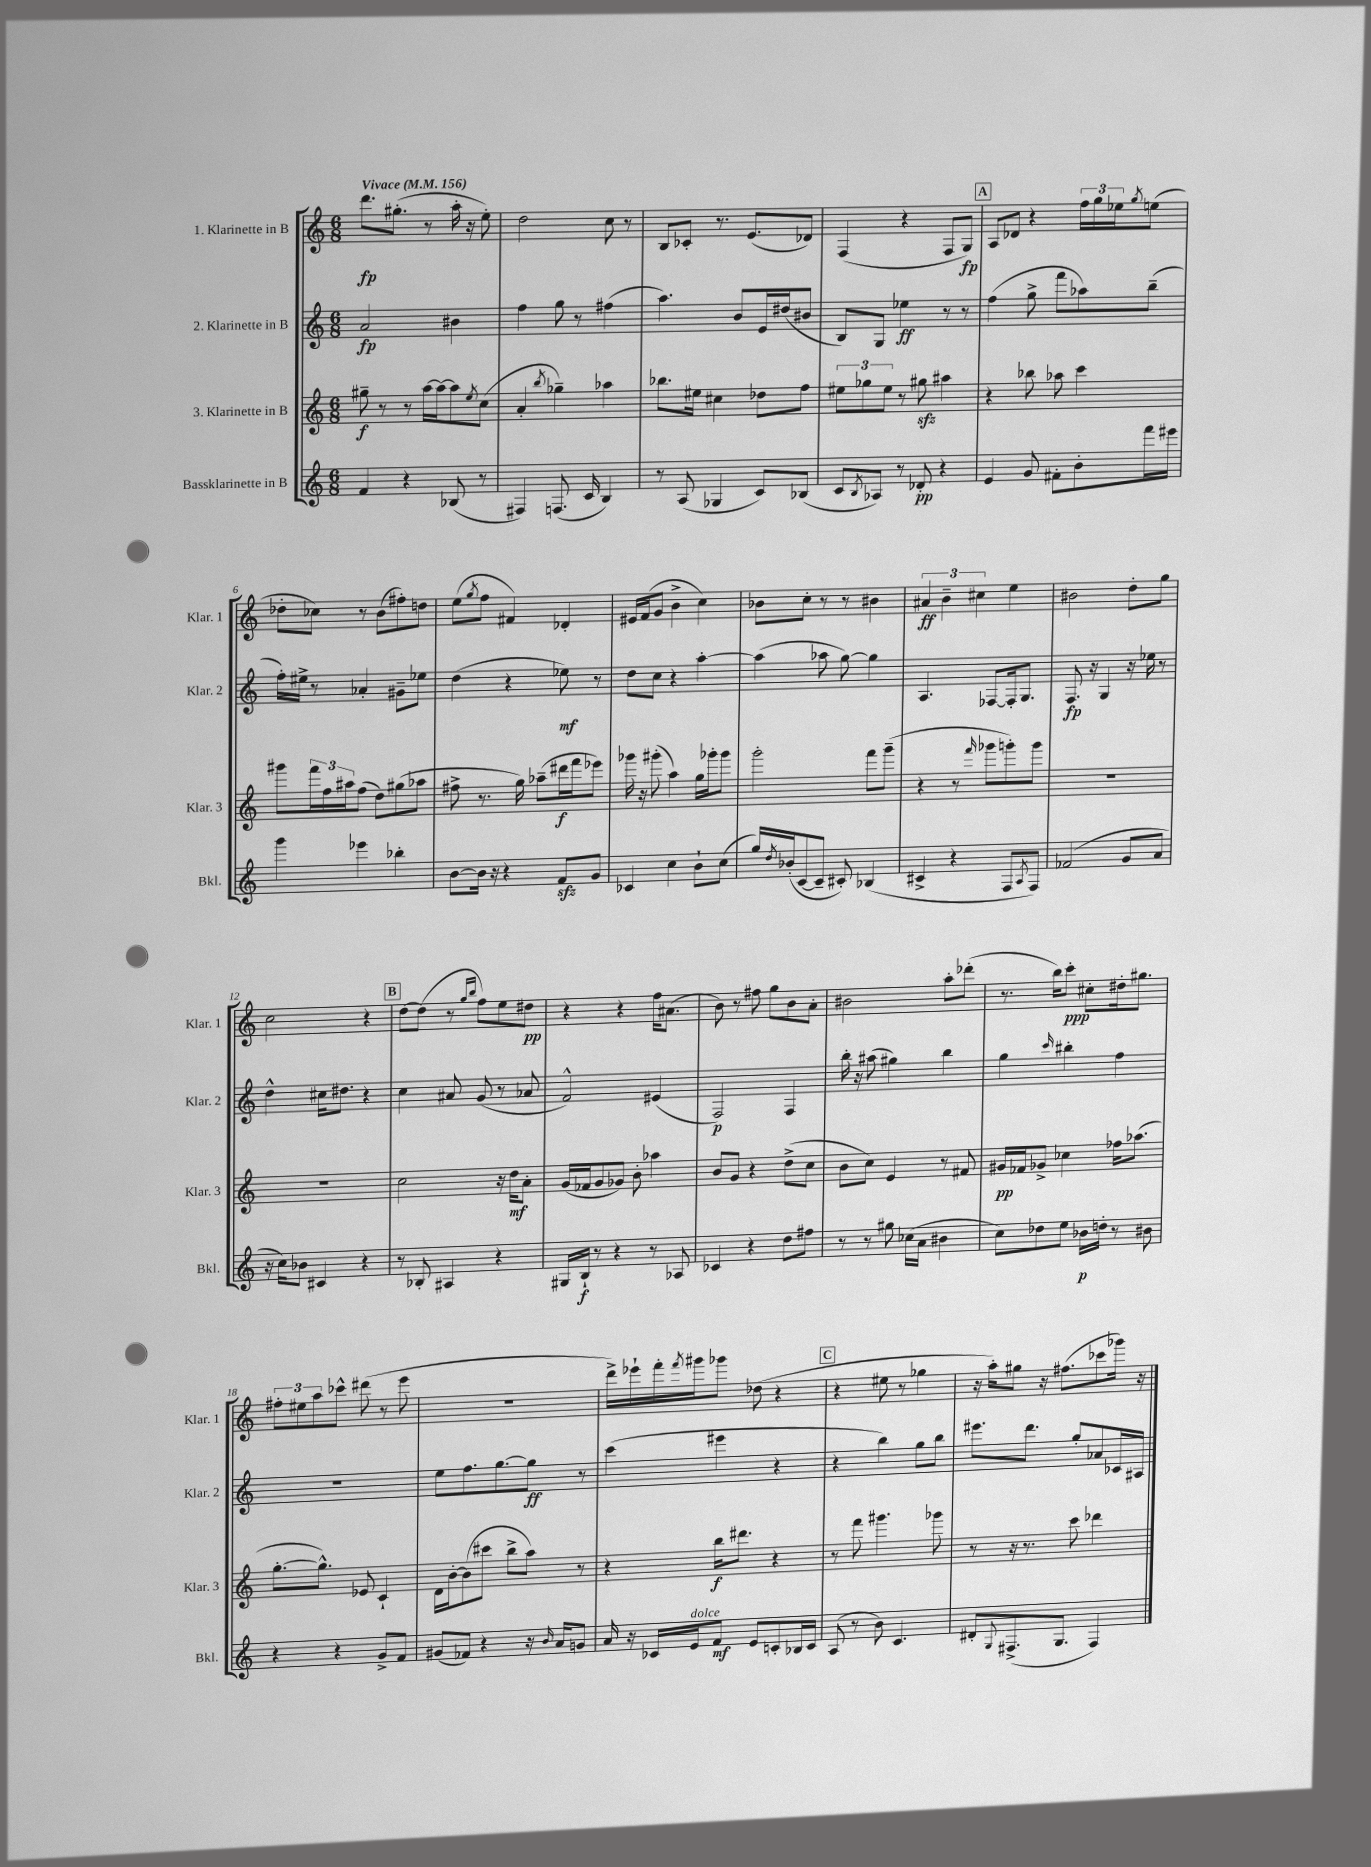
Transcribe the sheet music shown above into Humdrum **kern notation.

**kern	**dynam	**kern	**dynam	**kern	**dynam	**kern	**dynam
*part4	*part4	*part3	*part3	*part2	*part2	*part1	*part1
*staff4	*staff4	*staff3	*staff3	*staff2	*staff2	*staff1	*staff1
*I"Bassklarinette in B	*	*I"3. Klarinette in B	*	*I"2. Klarinette in B	*	*I"1. Klarinette in B	*
*I'Bkl.	*	*I'Klar. 3	*	*I'Klar. 2	*	*I'Klar. 1	*
*clefG2	*	*clefG2	*	*clefG2	*	*clefG2	*
*k[]	*	*k[]	*	*k[]	*	*k[]	*
*M6/8	*	*M6/8	*	*M6/8	*	*M6/8	*
*MM156	*	*MM156	*	*MM156	*	*MM156	*
=1	=1	=1	=1	=1	=1	=1	=1
!	!	!	!	!	!	!LO:TX:a:B:t=Vivace	!
4f/	.	8gg#X~\	f	2a/	fp	8.ddd\L	fp
.	.	8r	.	.	.	.	.
.	.	.	.	.	.	(8.gg#X'\J	.
4r	.	8r	.	.	.	.	.
.	.	[16aa\LL	.	.	.	8r	.
.	.	16aa\J_	.	.	.	.	.
(8B-X/	.	8aa\]	.	4b#X\	.	16aa'\	.
.	.	.	.	.	.	16r	.
.	.	8qee/	.	.	.	.	.
8r	.	(8cc\J	.	.	.	8ee'\)	.
=2	=2	=2	=2	=2	=2	=2	=2
4F#X/)	.	4a'/	.	4ff\	.	2dd\	.
.	.	8qbb/	.	.	.	.	.
(8.Fn/	.	4gg-X~\)	.	8gg\	.	.	.
.	.	.	.	8r	.	.	.
16c/	.	.	.	.	.	.	.
4B/)	.	4aa-X\	.	(4ff#X\	.	8cc\	.
.	.	.	.	.	.	8r	.
=3	=3	=3	=3	=3	=3	=3	=3
8r	.	8.bb-X\L	.	4.aa\)	.	8B/L	.
(8A/	.	.	.	.	.	8c-X'/J	.
.	.	16ee#X\Jk	.	.	.	.	.
4G-X/	.	4cc#X\	.	.	.	8.r	.
.	.	.	.	8b/L	.	.	.
.	.	.	.	.	.	(8.e/L	.
8c/L)	.	8dd-X\L	.	16e/L	.	.	.
.	.	.	.	(16dd#X/J	.	.	.
(8B-X/J	.	8ff\J	.	8b#X/J	.	8d-X/J)	.
=4	=4	=4	=4	=4	=4	=4	=4
8c/L	.	12ee#X\L	.	8B/L)	.	(4F/	.
.	.	12gg-X\	.	.	.	.	.
8qB/	.	.	.	.	.	.	.
8A-X/J)	.	.	.	8G/J	.	.	.
.	.	12ee#\J	.	.	.	.	.
8r	.	8r	.	4ee-X\	ff	4r	.
8d-X'/	pp	8gg#Xzz\	.	.	.	.	.
4r	.	4aa#X\	.	8r	.	8F/L	.
.	.	.	.	8r	.	8G/J)	fp
!!LO:REH:place=s1:t=A
=5	=5	=5	=5	=5	=5	=5	=5
4e/	.	4r	.	(4ff\	.	8A/L	.
.	.	.	.	.	.	8d-X/J	.
8g/	.	8bb-X\	.	8gg^\	.	4r	.
8f#X'\L	.	8aa-X\	.	8fff\L	.	.	.
8b'\	.	4ccc\	.	8aa-X\)	.	24ff\LL	.
.	.	.	.	.	.	24gg\	.
.	.	.	.	.	.	24ee-X\J	.
.	.	.	.	.	.	8qgg/	.
16fff\L	.	.	.	(8bb~\J	.	(8een\J	.
16eee#X\JJ	.	.	.	.	.	.	.
!!LO:LB:g=z
=6	=6	=6	=6	=6	=6	=6	=6
4ggg\	.	8ggg#X\L	.	16ff'\LL)	.	8dd-X'\L	.
.	.	.	.	16ee#X^\JJ	.	.	.
.	.	24fff\L	.	8r	.	8cc-X\J)	.
.	.	24ff\	.	.	.	.	.
.	.	24aa#X\J	.	.	.	.	.
4eee-X\	.	(8ff\J	.	4a-X'/	.	8r	.
.	.	8dd\L)	.	.	.	(8b\L	.
4bb-X'\	.	(8gg#X\	.	8g#X~\L	.	8ff#X'\)	.
.	.	8aa-X\J	.	8ee-X\J	.	8ddn\J	.
=7	=7	=7	=7	=7	=7	=7	=7
[8b\L	.	8ff#X^\	.	(4dd\	.	(8ee\L	.
.	.	.	.	.	.	8qgg/	.
16b\Jk]	.	8.r	.	.	.	8ff\J	.
16r	.	.	.	.	.	.	.
4r	.	.	.	4r	.	4f#X/)	.
.	.	16gg\)	.	.	.	.	.
.	.	(8aa-X~\L	.	.	.	.	.
8fzz/L	.	16ddd#X\L	f	8ee-X\)	mf	4d-X'/	.
.	.	16fff\J	.	.	.	.	.
8g/J	.	8eee-X\J)	.	8r	.	.	.
=8	=8	=8	=8	=8	=8	=8	=8
4c-X/	.	16ggg-X\	.	8dd\L	.	16e#X/LL	.
.	.	16r	.	.	.	(16f/J	.
.	.	(8ggg#X'\	.	8cc\J	.	8g/J	.
4cc\	.	4aa\)	.	4r	.	4b^\	.
8b`\L	.	16gg\LL	.	[4aa'\	.	4cc\)	.
.	.	16ggg-X'\J	.	.	.	.	.
(8cc\J	.	8ggg-\J	.	.	.	.	.
=9	=9	=9	=9	=9	=9	=9	=9
16gg/LL)	.	2ggg'\	.	(4aa\]	.	8b-X\L	.
8qdd/	.	.	.	.	.	.	.
(16b-X'/J	.	.	.	.	.	.	.
[8c/	.	.	.	.	.	8cc'\J	.
8c~/J]	.	.	.	8aa-X\	.	8r	.
8c#X'/)	.	.	.	[8gg\)	.	8r	.
(4B-X/	.	8fff\L	.	4gg\]	.	4b#X\	.
.	.	(8ggg~\J	.	.	.	.	.
=10	=10	=10	=10	=10	=10	=10	=10
4c#X^/	.	4r	.	4.A/	.	6a#X/	ff
.	.	.	.	.	.	6b~\	.
4r	.	8r	.	.	.	.	.
.	.	.	.	.	.	6cc#X\	.
.	.	16qqfff/	.	.	.	.	.
.	.	8ggg-X\L	.	[8F-X/L	.	.	.
8F/L	.	8gggn'\)	.	16F-'/k]	.	4ee\	.
.	.	.	.	8.G/J	.	.	.
8qA/	.	.	.	.	.	.	.
8F/J)	.	8ggg\J	.	.	.	.	.
=11	=11	=11	=11	=11	=11	=11	=11
(2f-X/	.	2.r	.	8.F/	fp	2b#X\	.
.	.	.	.	16r	.	.	.
.	.	.	.	4G/	.	.	.
8g/L	.	.	.	16r	.	8dd'\L	.
.	.	.	.	16ee-X\	.	.	.
8a/J	.	.	.	8r	.	8gg\J	.
!!LO:LB:g=z
=12	=12	=12	=12	=12	=12	=12	=12
16r	.	2.r	.	4dd^^\	.	2cc\	.
16cc\KL)	.	.	.	.	.	.	.
8b-X\J	.	.	.	.	.	.	.
4c#X/	.	.	.	16cc#X\KL	.	.	.
.	.	.	.	8.dd#X\J	.	.	.
4r	.	.	.	4r	.	4r	.
!!LO:REH:place=s1:t=B
=13	=13	=13	=13	=13	=13	=13	=13
8r	.	2cc\	.	4cc\	.	[8dd\L	.
8B-X'/	.	.	.	.	.	(8dd\J]	.
4A#X/	.	.	.	8a#X/	.	8r	.
.	.	.	.	.	.	16qqgg/LL	.
.	.	.	.	.	.	16qqbb/JJ	.
.	.	.	.	(8g/	.	8ff\L)	.
4r	.	16r	.	8r	.	8ee\	.
.	.	16dd\KL	mf	.	.	.	.
.	.	8a'\J	.	8a-X/	.	8dd#X\J	pp
=14	=14	=14	=14	=14	=14	=14	=14
16G#X/LL	.	(16g/LL	.	2f^^/)	.	4r	.
16B`/JJ	f	16f-X/J	.	.	.	.	.
8r	.	8g/	.	.	.	.	.
4r	.	8g-X/J)	.	.	.	4r	.
.	.	8b'\	.	.	.	.	.
8r	.	4aa-X\	.	(4e#X/	.	16ff\KL	.
.	.	.	.	.	.	(8.a#X\J	.
8A-X/	.	.	.	.	.	.	.
=15	=15	=15	=15	=15	=15	=15	=15
4c-X/	.	8b/L	.	2F/)	p	8b\)	.
.	.	8g/J	.	.	.	8r	.
4r	.	4r	.	.	.	8ff#X\	.
.	.	.	.	.	.	8gg\L	.
8dd\L	.	(8dd^\L	.	4F/	.	8b\	.
8ff#X\J	.	8cc\J	.	.	.	8a'\J	.
=16	=16	=16	=16	=16	=16	=16	=16
8r	.	8b\L	.	16bb'\	.	2b#X\	.
.	.	.	.	16r	.	.	.
8r	.	8cc\J)	.	(8aa#X\	.	.	.
8gg#X\	.	4e/	.	4gg#X\)	.	.	.
(16cc-X\LL	.	.	.	.	.	.	.
16a\JJ	.	.	.	.	.	.	.
4b#X\	.	8r	.	4bb\	.	8aa'\L	.
.	.	8f#X/	.	.	.	(8ddd-X'\J	.
=17	=17	=17	=17	=17	=17	=17	=17
8cc\L)	.	16g#X/LL	pp	4gg\	.	8.r	.
.	.	16f-X/J	.	.	.	.	.
8dd-X\	.	8g-X^/J	.	.	.	.	.
.	.	.	.	.	.	16bb\KL)	.
.	.	.	.	16qqccc/	.	.	.
8ee\J	.	4cc-X\	.	4bb#X'\	.	8ccc'\J	ppp
16b-X\LL	p	.	.	.	.	8cc#X'\L	.
16ddn'\JJ	.	.	.	.	.	.	.
8r	.	16ff-X\KL	.	4ff\	.	16dd#X'\k	.
.	.	(8.aa-X\J	.	.	.	8.gg#X\J	.
8b#X\	.	.	.	.	.	.	.
!!LO:LB:g=z
=18	=18	=18	=18	=18	=18	=18	=18
4r	.	[8.gg'\L	.	2.r	.	12ff#X'\L	.
.	.	.	.	.	.	12ee#X\	.
.	.	.	.	.	.	12aa\	.
.	.	8.gg^^\J])	.	.	.	.	.
4r	.	.	.	.	.	8ccc-X^^\J	.
.	.	8e-X/	.	.	.	(8ddd#X\	.
8g^/L	.	4c`/	.	.	.	8r	.
8f/J	.	.	.	.	.	8eee\	.
=19	=19	=19	=19	=19	=19	=19	=19
(8g#X/L	.	16d\LL	.	8ee\L	.	2.r	.
.	.	[16b'\J	.	.	.	.	.
8f-X/J)	.	(8b\]	.	8.ff\	.	.	.
4r	.	8ccc#X\J	.	.	.	.	.
.	.	.	.	[8.gg\	.	.	.
.	.	8bb^\L	.	.	.	.	.
16r	.	8aa\J)	.	8gg\J]	ff	.	.
16qqb/	.	.	.	.	.	.	.
16a/KL	.	.	.	.	.	.	.
8gn/J	.	8r	.	8r	.	.	.
=20	=20	=20	=20	=20	=20	=20	=20
16a/	.	4r	.	(4ccc\	.	16ddd^\LL)	.
16r	.	.	.	.	.	16eee-X`\	.
16c-X/LL	.	.	.	.	.	16fff'\	.
.	.	.	.	.	.	8qfff/	.
!LO:TX:a:i:t=dolce	!	!	!	!	!	!	!
16e/J	.	.	.	.	.	16ggg#X\J	.
8f/J	mf	16bb\KL	f	4eee#X\	.	8ggg-X\J	.
.	.	8.ddd#X\J	.	.	.	.	.
8e/L	.	.	.	.	.	(8dd-X\	.
8cn'/	.	4r	.	4r	.	4r	.
16B-X/L	.	.	.	.	.	.	.
16c/JJ	.	.	.	.	.	.	.
!!LO:REH:place=s1:t=C
=21	=21	=21	=21	=21	=21	=21	=21
(8A/	.	8r	.	4r	.	4r	.
8r	.	8fff\	.	.	.	.	.
8b\)	.	4.ggg#X\	.	4bb\)	.	8ee#X\	.
4.c/	.	.	.	.	.	8r	.
.	.	.	.	8gg\L	.	4gg-X\	.
.	.	8ggg-X\	.	8bb\J	.	.	.
=22	=22	=22	=22	=22	=22	=22	=22
8d#X'/L	.	8r	.	8.eee#X\L	.	16r	.
.	.	.	.	.	.	16aa'\KL)	.
8qqG/	.	.	.	.	.	.	.
(8.F#X^/	.	16r	.	.	.	8gg#X\J	.
.	.	8.r	.	8.ddd\J	.	.	.
.	.	.	.	.	.	16r	.
8.G/J	.	.	.	.	.	(8.ff#X\L	.
.	.	8ccc\	.	8gg'/L	.	.	.
4F#/)	.	4ddd-X\	.	8a-X/	.	8ccc-X\	.
.	.	.	.	16c-X/L	.	16ggg-X\Jk)	.
.	.	.	.	16A#X/JJ	.	16r	.
==	==	==	==	==	==	==	==
*-	*-	*-	*-	*-	*-	*-	*-
